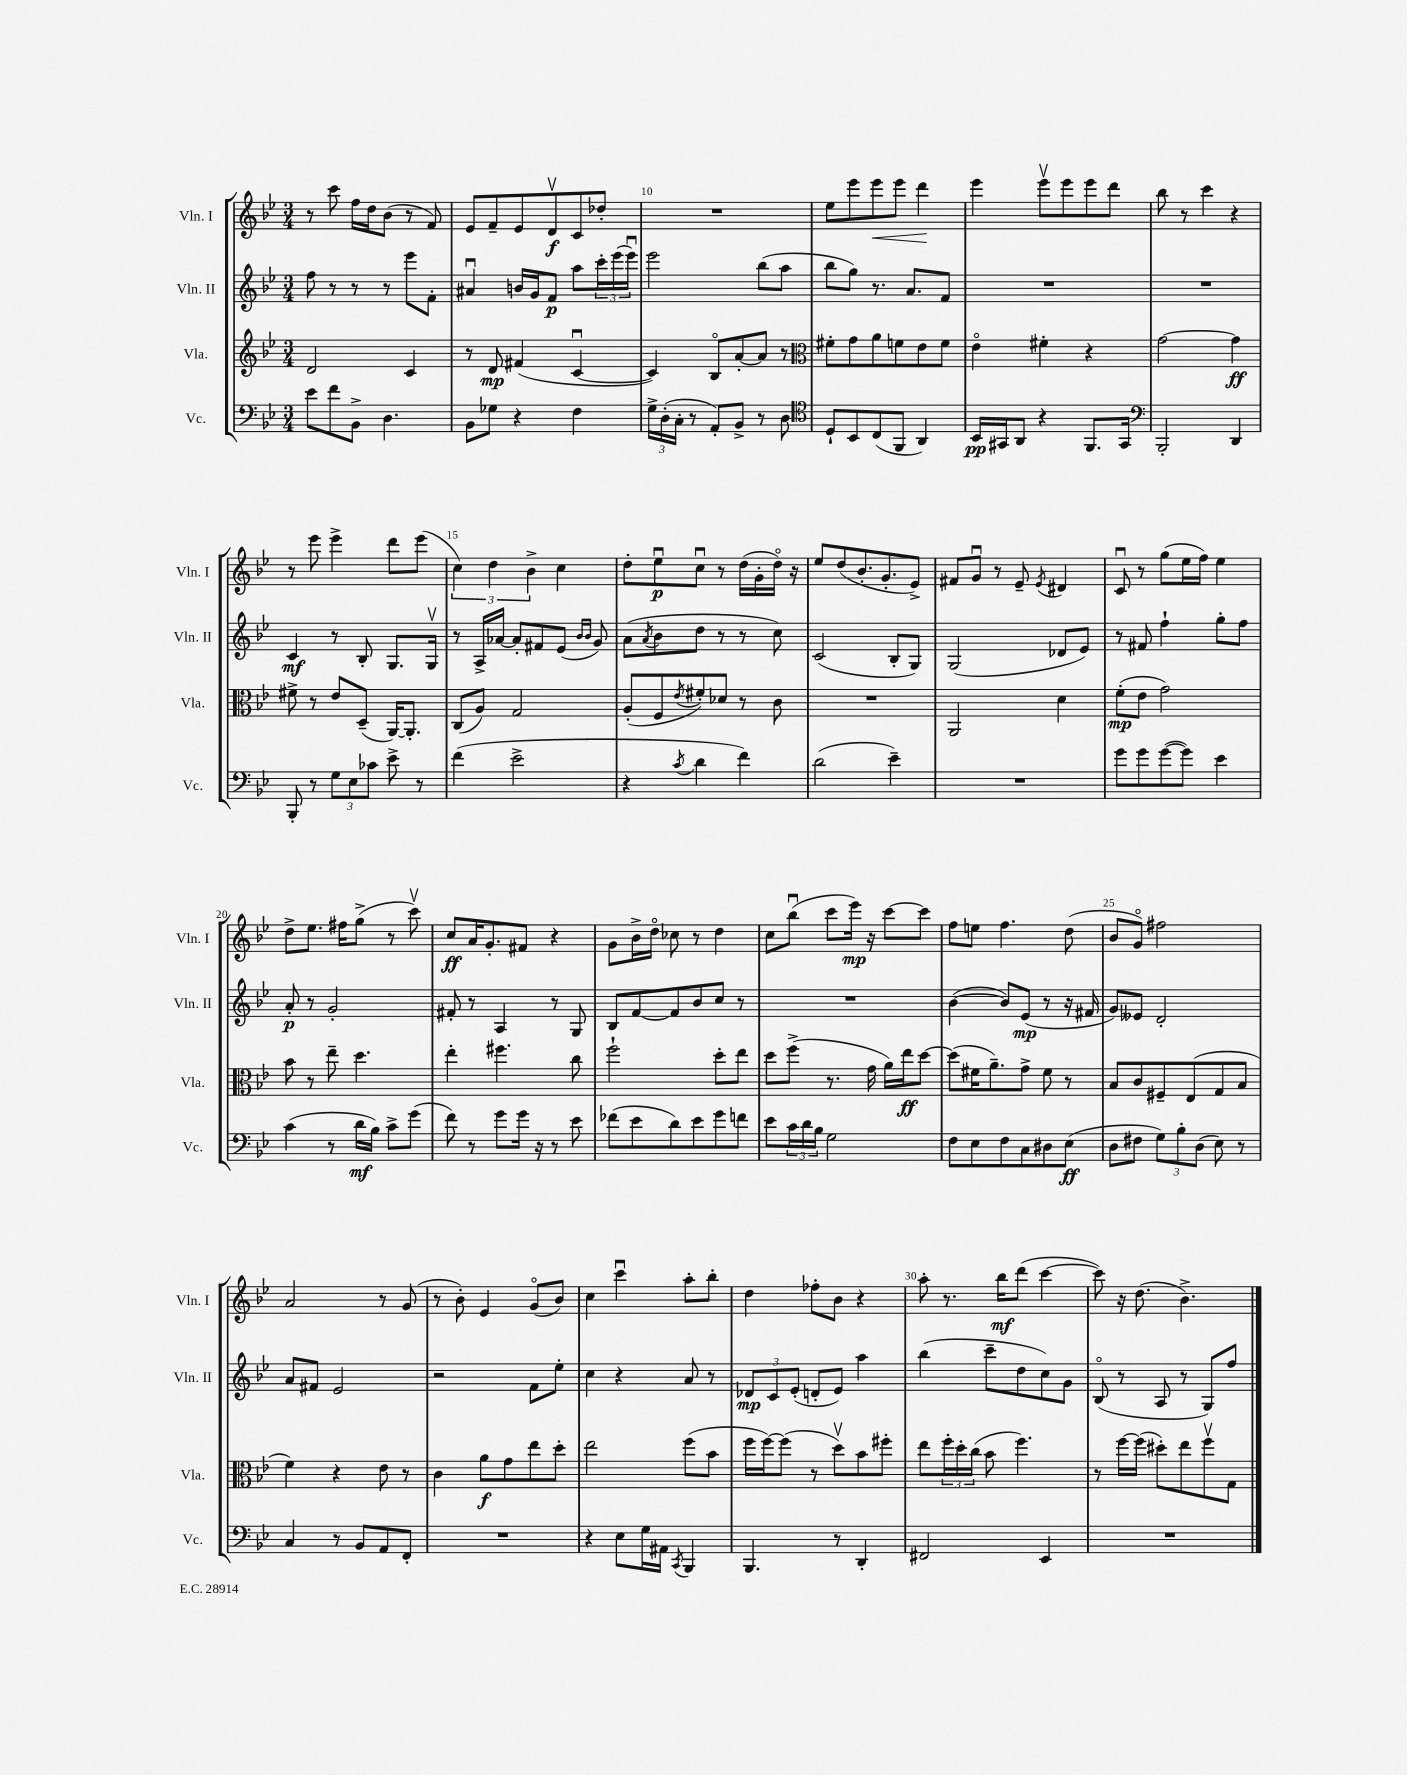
<<
\new StaffGroup <<
\new Staff = "s0" \with { instrumentName = "Vln. I" shortInstrumentName = "Vln. I" } {
    \clef treble \key bes \major \numericTimeSignature \time 3/4
    r8 c'''8 f''16 d''16 bes'8( r8 f'8) |
    ees'8 f'8-- ees'8 d'8\upbow\f c'8 des''8-. |
    R2. |
    ees''8 ees'''8 ees'''8\< ees'''8 d'''4\! |
    ees'''4 ees'''8\upbow ees'''8 ees'''8 d'''8 |
    bes''8 r8 c'''4 r4 |
    r8 ees'''8 ees'''4-> d'''8 ees'''8( |
    \tuplet 3/2 { c''4) d''4 bes'4-> } c''4 |
    d''8-. ees''8\downbow\p c''8\downbow r8 d''16( g'16-. d''16\flageolet) r16 |
    ees''8 d''8( bes'8.-. g'8.-. ees'8->) |
    fis'8 g'8\downbow r8 ees'8-- \acciaccatura { ees'8 } dis'4 |
    c'8\downbow r8 g''8( ees''16 f''16) ees''4 |
    d''8-> ees''8. fis''16 g''8->( r8 c'''8\upbow) |
    c''8\ff a'16 g'8.-. fis'8 r4 |
    g'8 bes'16-> d''16\flageolet ces''8 r8 d''4 |
    c''8 bes''8\downbow( c'''8 ees'''16\mp) r16 c'''8~ c'''8 |
    f''8 e''8 f''4. d''8( |
    bes'8 g'8\flageolet) fis''2 |
    a'2 r8 g'8( |
    r8 bes'8-.) ees'4 g'8\flageolet( bes'8) |
    c''4 c'''4\downbow a''8-. bes''8-. |
    d''4 fes''8-. bes'8 r4 |
    a''8-. r8. bes''16\mf d'''8( c'''4~ |
    c'''8) r16 d''8.( bes'4.->) \bar "|." |
}
\new Staff = "s1" \with { instrumentName = "Vln. II" shortInstrumentName = "Vln. II" } {
    \clef treble \key bes \major \numericTimeSignature \time 3/4
    f''8 r8 r8 r8 ees'''8 f'8-. |
    ais'4\downbow b'16 g'16 f'8\p a''8 \tuplet 3/2 { c'''16-. ees'''16( ees'''16\downbow) } |
    ees'''2 bes''8( a''8 |
    bes''8 g''8) r8. a'8. f'8 |
    R2. |
    R2. |
    c'4\mf r8 bes8-. g8. g16\upbow |
    r8 a16-> aes'16~ aes'8-. fis'8 ees'8( \grace { bes'16 bes'16 } g'8) |
    a'8( \acciaccatura { a'8 } bes'8 d''8 r8 r8 c''8) |
    c'2( bes8-. g8) |
    g2( des'8 ees'8) |
    r8 fis'8 f''4-! g''8-. f''8 |
    a'8-.\p r8 g'2-. |
    fis'8-. r8 a4 r8 g8 |
    bes8 f'8~ f'8 bes'8 c''8 r8 |
    R2. |
    bes'4~( bes'8) ees'8\mp( r8 r16 fis'16 |
    g'8) eeses'8 d'2-. |
    a'8 fis'8 ees'2 |
    r2 f'8 ees''8-. |
    c''4 r4 a'8 r8 |
    \tuplet 3/2 { des'8\mp c'8 ees'8-.( } d'8-. ees'8) a''4 |
    bes''4( c'''8-- d''8 c''8) g'8 |
    bes8\flageolet( r8 a8 r8 g8) f''8 \bar "|." |
}
\new Staff = "s2" \with { instrumentName = "Vla." shortInstrumentName = "Vla." } {
    \clef treble \key bes \major \numericTimeSignature \time 3/4
    d'2 c'4 |
    r8 d'8\mp fis'4( c'4~\downbow |
    c'4) bes8\flageolet a'8~-. a'8 r8 |
    \clef alto fis'8-. g'8 a'8 f'8 ees'8 f'8 |
    ees'4\flageolet fis'4-. r4 |
    g'2~ g'4\ff |
    fis'8-> r8 ees'8 d8--( a,16~) a,8.-. |
    c8( a8) g2 |
    a8-.( f8 \acciaccatura { ees'8 } fis'8-.) des'8 r8 c'8 |
    R2. |
    a,2 d'4 |
    f'8-.\mp( ees'8 g'2) |
    bes'8 r8 ees''8-- d''4. |
    ees''4-. fis''4. c''8 |
    f''2-! d''8-. ees''8 |
    d''8 f''8->( r8. g'16 a'16) ees''16\ff d''8~ |
    d''8( fis'16 a'8.--) g'8-> fis'8 r8 |
    bes8 c'8 fis8-- ees8( g8 bes8 |
    f'4) r4 ees'8 r8 |
    c'4 a'8\f g'8 ees''8 d''8-. |
    ees''2 f''8( bes'8 |
    f''16 f''16~) f''8( r8 d''8\upbow) bes'8 fis''8-. |
    ees''8 \tuplet 3/2 { f''16-. d''16-. c''16( } bes'8 f''4.) |
    r8 f''16~ f''16( dis''8-.) ees''8 f''8\upbow g8 \bar "|." |
}
\new Staff = "s3" \with { instrumentName = "Vc." shortInstrumentName = "Vc." } {
    \clef bass \key bes \major \numericTimeSignature \time 3/4
    ees'8 f'8 bes,8-> d4. |
    bes,8 ges8 r4 f4 |
    \tuplet 3/2 { g16-> d16-.( c16-. } r8 a,8-.) bes,8-> r8 d8 |
    \clef tenor d8-! bes,8 c8( f,8 a,4) |
    bes,16\pp gis,16 a,8 r4 f,8. gis,16 |
    \clef bass bes,,2-. d,4 |
    bes,,8-. r8 \tuplet 3/2 { g8 ees8 ces'8 } ees'8-> r8 |
    f'4( ees'2-> |
    r4 \acciaccatura { c'8 } d'4 f'4) |
    d'2( ees'4--) |
    R2. |
    g'8 g'8 g'8~( g'8) ees'4 |
    c'4( r8 d'16\mf bes16) c'8-> g'8( |
    f'8) r8 g'8 g'16 r16 r8 ees'8 |
    fes'8( ees'8 d'8) ees'8 g'8 f'8 |
    ees'8 \tuplet 3/2 { c'16 d'16 bes16 } g2 |
    f8 ees8 f8 c8 dis8 ees8\ff( |
    d8 fis8 \tuplet 3/2 { g8) bes8-. d8( } ees8) r8 |
    c4 r8 bes,8 a,8 f,8-. |
    R2. |
    r4 ees8 g16 ais,16 \acciaccatura { c,8 } bes,,4 |
    bes,,4. r8 d,4-. |
    fis,2 ees,4 |
    R2. \bar "|." |
}
>>
>>
\layout { \context { \Score currentBarNumber = #8 \override BarNumber.break-visibility = ##(#f #t #t) barNumberVisibility = #(every-nth-bar-number-visible 5) } }
